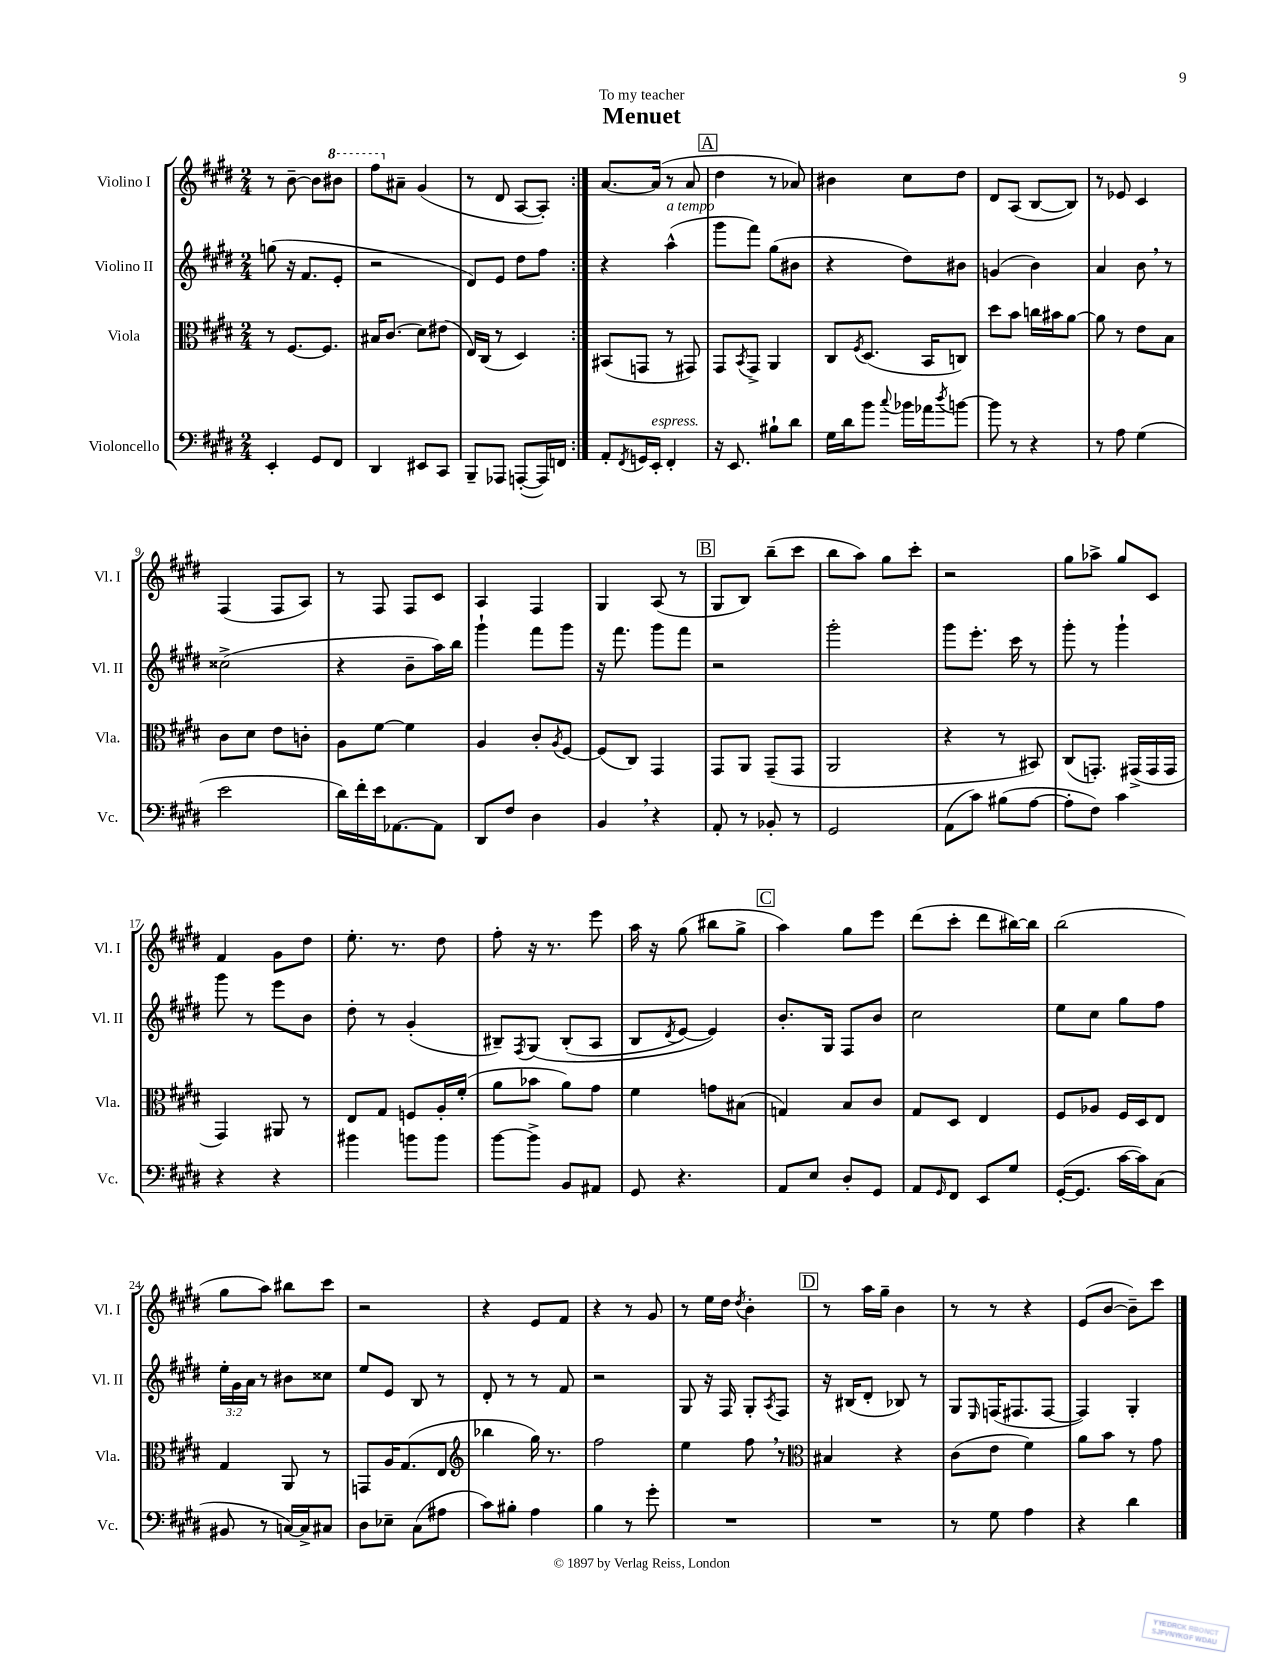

**kern	**kern	**kern	**kern
*part4	*part3	*part2	*part1
*staff4	*staff3	*staff2	*staff1
*I"Violoncello	*I"Viola	*I"Violino II	*I"Violino I
*I'Vc.	*I'Vla.	*I'Vl. II	*I'Vl. I
*clefF4	*clefC3	*clefG2	*clefG2
*k[f#c#g#d#]	*k[f#c#g#d#]	*k[f#c#g#d#]	*k[f#c#g#d#]
*M2/4	*M2/4	*M2/4	*M2/4
=1	=1	=1	=1
4EE'/	8r	(8ggn\	8r
.	[8.F#/L	16r	[8b~\
.	.	8.f#/L	.
8GG#/L	.	.	8b\L]
.	8.F#/J]	.	.
*	*	*	*8va
8FF#/J	.	8e'/J	8bb#X\J
=2	=2	=2	=2
4DD#/	16B#X/KL	2r	8fff#\L
.	(8.c#/J	.	.
*	*	*	*X8va
.	.	.	8a#X~\J
8EE#X/L	8d#\L)	.	(4g#/
8CC#/J	(8e#X\J	.	.
=3	=3	=3	=3
8BBB~/L	16E/LL)	8d#/L)	8r
.	(16C#/JJ	.	.
8AAA-X/J	8r	8e/J	8d#/
([8AAAn'/L	4D#/)	8dd#\L	[8A/L
16AAA/L])	.	8ff#\J	8A'/J])
16FFn/JJ	.	.	.
=4:|!	=4:|!	=4:|!	=4:|!
8AA'/L	(8BB#X/L	4r	[8.a/L
8qFF#/	.	.	.
16GGn/L	8GGn/J	.	.
!LO:TX:a:i:t=espress.	!	!	!
16EE'/JJ	.	.	(16a/Jk]
!	!	!LO:TX:a:i:t=a tempo	!
4FF#'/	8r	(4aa^^\	8r
.	8GG#X/)	.	8a/
!!LO:REH:place=s1:t=A
=5	=5	=5	=5
16r	8GG#/L	8ggg#\L	4dd#\
8.EE/	.	.	.
.	8qBB/	.	.
.	8GG#^/J	8fff#\J)	.
8B#X`\L	4AA/	(8gg#\L	8r
8d#\J	.	8b#X\J	8a-X/)
=6	=6	=6	=6
16G#\LL	8C#/L	4r	4b#X\
16d#\J	.	.	.
.	8qF#/	.	.
8b\J	(8.D#/J	.	.
8qqcc#/	.	.	.
16b-X\LL	.	8dd#\L)	8cc#\L
16a-X\J	16BB/KL	.	.
8qdd#/	.	.	.
[8bn\J	8Cn/J)	8b#X\J	8dd#\J
=7	=7	=7	=7
8b\]	8dd#\L	(4gn/	8d#/L
8r	8b\J	.	(8A/J
4r	16ccn\LL	4b\)	[8B/L
.	16b#X\J	.	.
.	[8a\J	.	8B/J])
=8	=8	=8	=8
8r	8a\]	4a/	8r
8A\	8r	.	8e-X/
(4G#\	8e\L	8b,\	4c#/
.	8B\J	8r	.
!!LO:LB:g=z
=9	=9	=9	=9
2e\	8c#\L	(2cc##X^\	(4F#/
.	8d#\J	.	.
.	8e\L	.	8F#/L
.	8cn'\J	.	8A/J)
=10	=10	=10	=10
16d#\LL)	8A\L	4r	8r
16f#'\	.	.	.
16e\J	[8f#\J	.	8F#/
[8.AA-X\	.	.	.
.	4f#\]	8b~\L	8F#/L
8AA-\J]	.	16aa\L)	8c#/J
.	.	16bb\JJ	.
=11	=11	=11	=11
8DD#/L	4A/	4ggg#`\	4A/
8F#/J	.	.	.
4D#\	8c#'/L	8fff#\L	4F#/
.	8qA/	.	.
.	[8F#/J	8ggg#\J	.
=12	=12	=12	=12
4BB,/	(8F#/L]	16r	4G#/
.	.	8.fff#\	.
.	8C#/J)	.	.
4r	4GG#/	8ggg#\L	(8A/
.	.	8fff#\J	8r
!!LO:REH:place=s1:t=B
=13	=13	=13	=13
8AA'/	8GG#/L	2r	8G#/L
8r	8AA/J	.	8B/J)
8BB-X'/	(8GG#~/L	.	(8bb~\L
8r	8GG#/J	.	8ccc#\J
=14	=14	=14	=14
2GG#/	2AA/	2ggg#'\	8bb\L
.	.	.	8aa\J)
.	.	.	8gg#\L
.	.	.	8ccc#'\J
=15	=15	=15	=15
(8AA\L	4r	8ggg#\L	2r
8c#\J)	.	8.eee'\J	.
(8B#X\L	8r	.	.
.	.	16ccc#\	.
[8A\J	8BB#X/)	8r	.
=16	=16	=16	=16
8A'\L]	(8C#/L	8ggg#'\	8gg#\L
8F#\J)	8.GGn'/J)	8r	8aa-X^\J
4c#\	.	4ggg#`\	8gg#/L
.	(16GG#X^/LL	.	.
.	16GG#/	.	8c#/J
.	16GG#/JJ	.	.
!!LO:LB:g=z
=17	=17	=17	=17
4r	4GG#/)	8ggg#\	4f#/
.	.	8r	.
4r	8AA#X/	8eee\L	8g#\L
.	8r	8b\J	8dd#\J
=18	=18	=18	=18
4b#X\	8E/L	8dd#'\	8.ee'\
.	8G#/J	8r	.
.	.	.	8.r
8bn\L	8Fn/L	(4g#'/	.
8b\J	16A'/L	.	8dd#\
.	(16f#'/JJ	.	.
=19	=19	=19	=19
[8b\L	8a\L	8B#X~/L)	8ff#'\
.	.	8qF#/	.
8b^\J]	8b-X\J	(8G#/J	16r
.	.	.	8.r
8BB/L	8a\L)	(8B#'/L	.
8AA#X/J	8g#\J	8A/J	8eee\
=20	=20	=20	=20
8GG#/	4f#\	8B/L	16aa\
.	.	.	16r
.	.	8qd#/	.
4.r	.	[8e/J)	(8gg#\
.	8gn\L	4e/])	8bb#X\L
.	(8B#X\J	.	8gg#^\J
!!LO:REH:place=s1:t=C
=21	=21	=21	=21
8AA/L	4Gn/)	8.b'/L	4aa\)
8E/J	.	.	.
.	.	16G#/Jk	.
8D#'/L	8B/L	8F#/L	8gg#\L
8GG#/J	8c#/J	8b/J	8eee\J
=22	=22	=22	=22
8AA/L	8G#/L	2cc#\	(8ddd#\L
16qqGG#/	.	.	.
8FF#/J	8D#/J	.	8ccc#'\J
8EE/L	4E/	.	8ddd#\L
8G#/J	.	.	[16bb#X\L)
.	.	.	16bb#\JJ]
=23	=23	=23	=23
([16GG#'/KL	8F#/L	8ee\L	(2bb\
8.GG#/J]	.	.	.
.	8A-X/J	8cc#\J	.
[16c#\LL	16F#/LL	8gg#\L	.
16c#\J])	16D#/J	.	.
(8C#\J	8E/J	8ff#\J	.
!!LO:LB:g=z
=24	=24	=24	=24
8BB#X/	4G#/	24ee'\LL	8gg#\L
.	.	24g#\	.
.	.	24a\JJ	.
8r	.	8r	8aa\J)
[16Cn/LL)	8AA/	8b#X\L	8bb#X\L
16C^/J]	.	.	.
8C#X/J	8r	8cc##X\J	8ccc#\J
=25	=25	=25	=25
8D#\L	8GGn/L	8ee/L	2r
8E-X~\J	16A/K	8e/J	.
.	(8.G#/	.	.
(8C#\L	.	8B/	.
8A#X\J	8E/J	8r	.
=26	=26	=26	=26
*	*clefG2	*	*
8c#\L)	4bb-X\	8d#'/	4r
8B#X'\J	.	8r	.
4A\	16gg#\)	8r	8e/L
.	8.r	.	.
.	.	8f#/	8f#/J
=27	=27	=27	=27
4B\	2ff#\	2r	4r
8r	.	.	8r
8g#'\	.	.	8g#/
=28	=28	=28	=28
2r	4ee\	8G#/	8r
.	.	16r	16ee\LL
.	.	16F#/	16dd#\JJ
.	.	.	8qdd#/
.	8ff#,\	8G#'/L	4b'\
.	.	8qA/	.
.	8r	8F#/J	.
!!LO:REH:place=s1:t=D
=29	=29	=29	=29
*	*clefC3	*	*
2r	4B#X/	16r	8r
.	.	(16B#X/KL	.
.	.	8d#'/J	16aa\LL
.	.	.	16gg#~\JJ
.	4r	8B-X/)	4b\
.	.	8r	.
=30	=30	=30	=30
8r	(8c#\L	8G#/L	8r
.	.	16qqE/	.
8G#\	8e\J	(16Fn/K	8r
.	.	8.F#X/	.
4A\	4f#\)	.	4r
.	.	[8F#/J	.
=31	=31	=31	=31
4r	8a\L	4F#/])	(8e/L
.	8b\J	.	[8b/J
4d#\	8r	4G#'/	8b~\L])
.	8g#\	.	8ccc#\J
==	==	==	==
*-	*-	*-	*-
